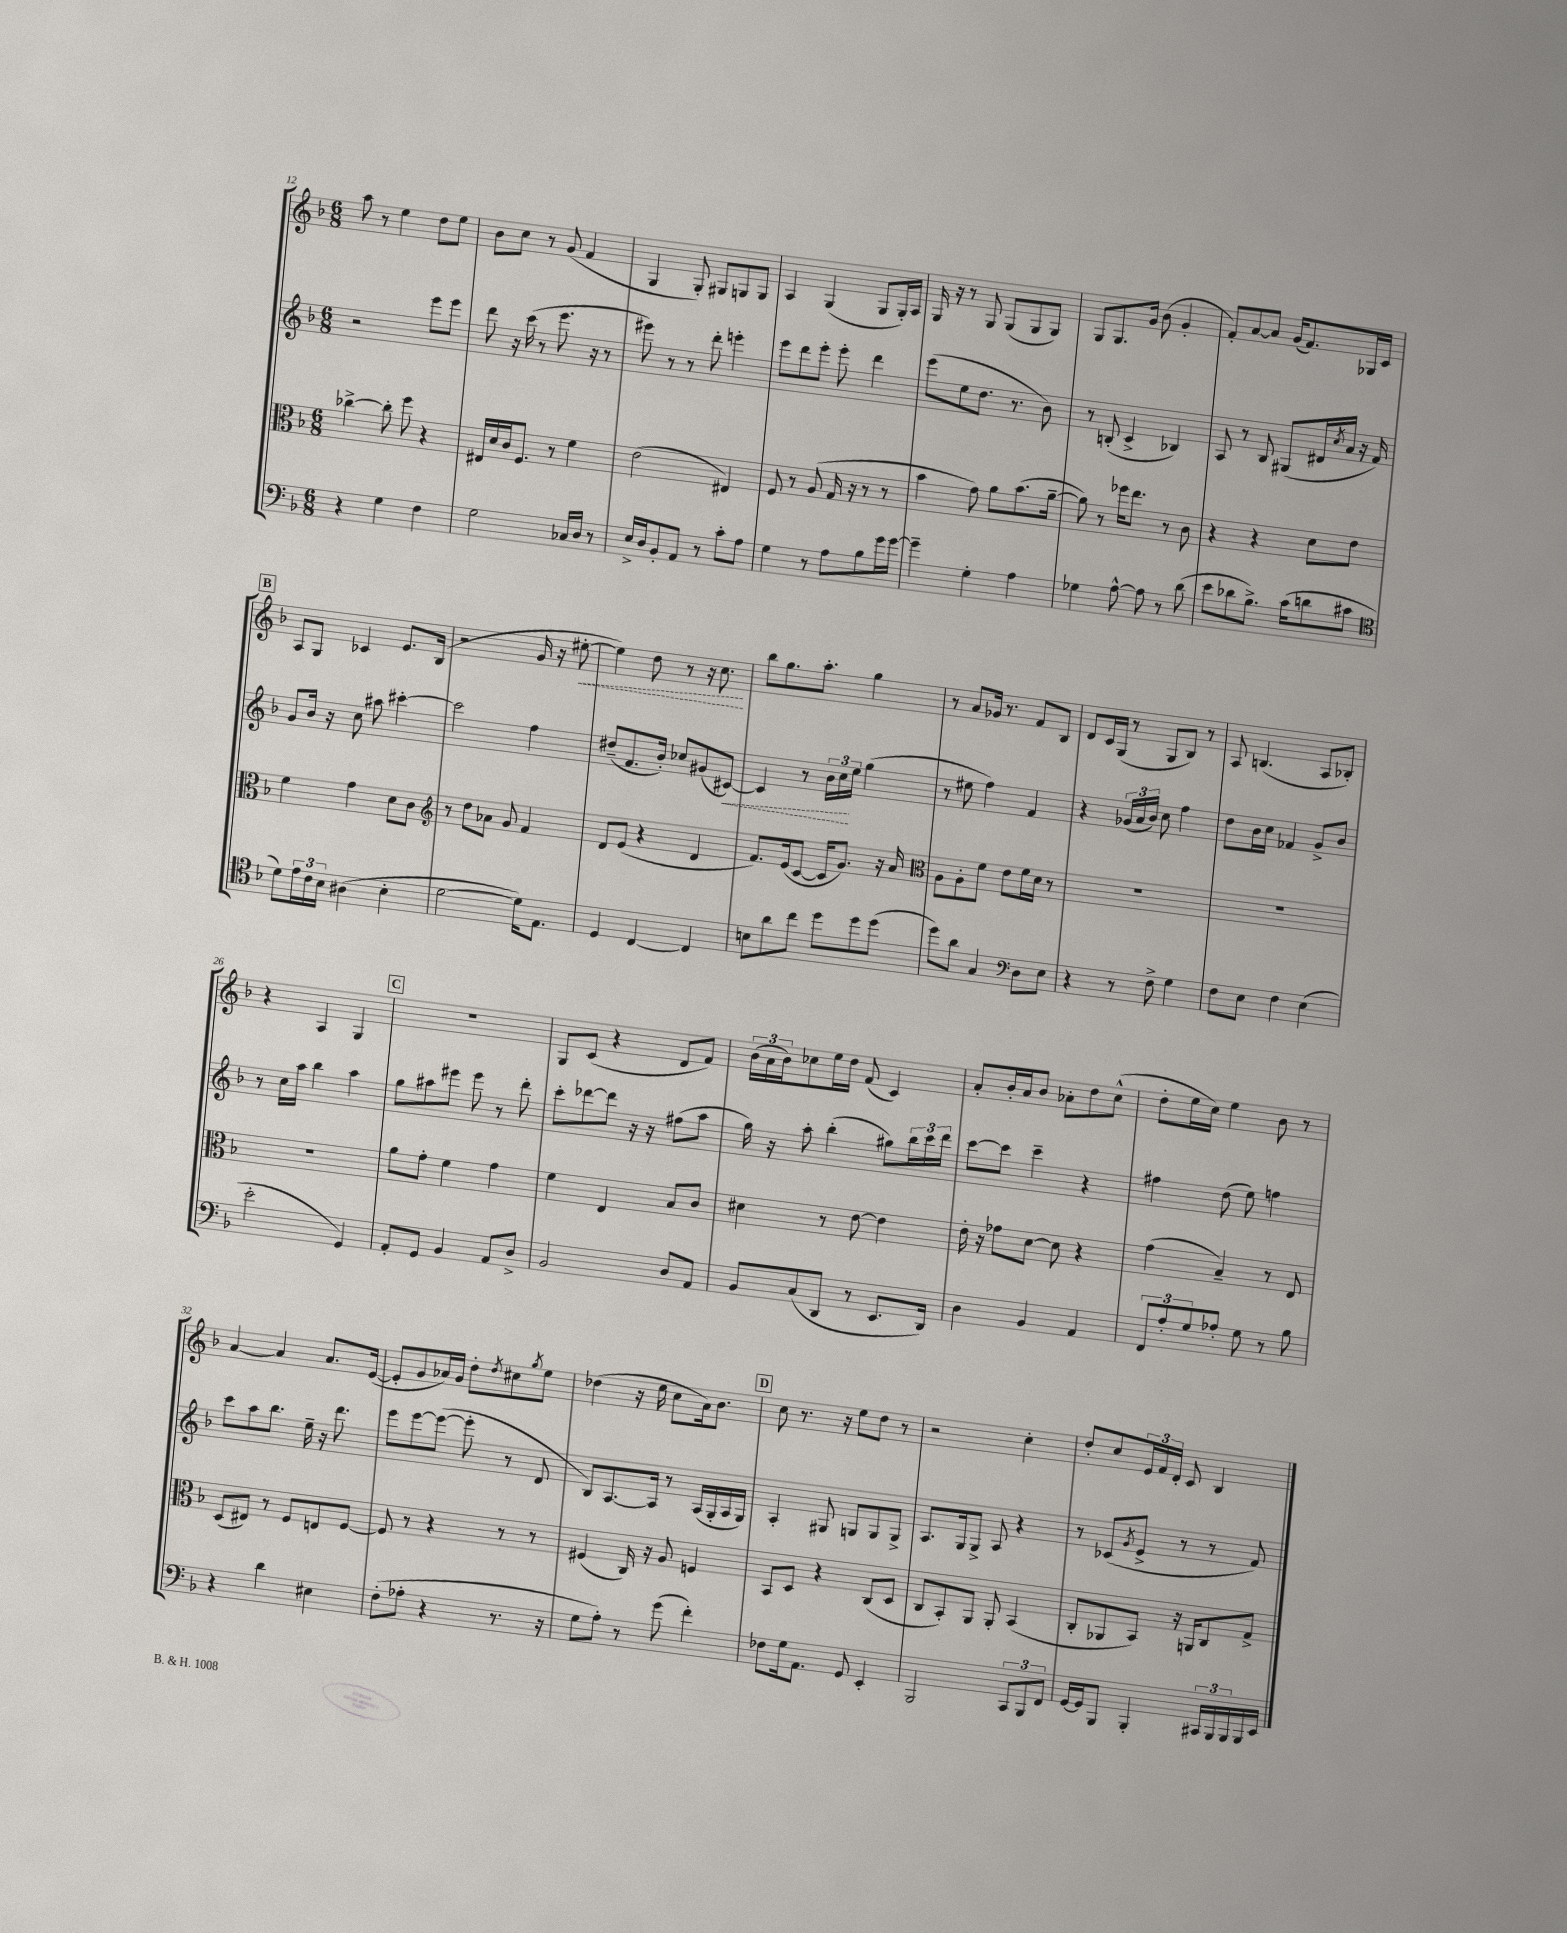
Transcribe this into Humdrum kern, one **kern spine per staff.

**kern	**kern	**kern	**kern
*staff4	*staff3	*staff2	*staff1
*clefF4	*clefC3	*clefG2	*clefG2
*k[b-]	*k[b-]	*k[b-]	*k[b-]
*M6/8	*M6/8	*M6/8	*M6/8
4r	[4cc-^	2r	8aa
.	.	.	8r
4G	8cc-']	.	4ee
.	8ff	.	.
4F	4r	8eee	8dd
.	.	8eee	8ee
=	=	=	=
2G	16E#	8ddd	8b-
.	16d	.	.
.	16c	16r	8cc
.	8.F	(16ccc	.
.	.	8r	8r
.	8r	8.eee	(8g
16C-	4f	.	4f
16D	.	16r	.
8r	.	8r	.
=	=	=	=
16E^	(2e	8eee#)	4G
16D	.	.	.
8BB-'	.	8r	.
8AA	.	8r	8G')
8r	.	8ddd'	8G#
8c'	4E#)	4eee'	8G
8A	.	.	8G
=	=	=	=
4G	8F	8eee	4A
.	8r	8ddd	.
8r	(8A	8eee'	(4G
8A	16G	8eee'	.
.	16r	.	.
8B-	8r	4ddd	8G
16g	8r	.	16G')
[16g	.	.	16A
=	=	=	=
4g~]	4b-	(8eee	16G
.	.	.	16r
.	.	8ee	8r
4G'	8g)	8.dd	8G
.	8a	.	(8G
.	.	8.r	.
4A	(8.b-	.	8G
.	.	8b-)	8G)
.	[16a~	.	.
=	=	=	=
4G-	8a])	8r	8G
.	8r	(8B'	8.G
[8A^^	16ff-	4c^	.
.	8.ee	.	16g
8A]	.	.	(8b-
8r	8r	4B-)	4g'
(8d	8c	.	.
=	=	=	=
8e	4r	8A	8f')
8d-	.	8r	[8a
8.B-^)	4r	8B-	8a]
.	.	(8G#	(16g
(16c	.	.	8.f)
8d	8d	16d#	.
.	.	8qcc	.
.	.	16a	.
8c#	8e	16r	16G-
.	.	16f)	16c
=	=	=	=
*clefC4	*	*	*
8d)	4f	8g	8A
24e	.	16b-	8G
24c	.	.	.
.	.	16r	.
24B-	.	.	.
(4A#	4g	8cc	4c-
.	.	8aa#	.
4B-'	8d	[4ccc#'	8.e
.	8c	.	.
.	.	.	(16B-
=	=	=	=
*	*clefG2	*	*
[2d	8r	2ccc#]	2r
.	8dd	.	.
.	8a-	.	.
.	8g	.	.
16d])	4f	4ff	16g
8.E	.	.	16r
.	.	.	[8ee#'
=	=	=	=
4D	8d	(8dd#~	4ee#])
.	(8e	8.f	.
[4C	4r	.	8dd
.	.	16b-')	.
.	.	8cc-	8r
4C]	4d	(8g#	16r
.	.	.	8.cc
.	.	[8c#)	.
=	=	=	=
8B	8.f)	4c#]	8bb-
8a	.	.	8.gg
.	(16e	.	.
8cc	[8c	8r	.
.	.	.	8.aa'
8dd	16c]	24b-	.
.	.	24cc	.
.	8.g)	.	.
.	.	24ee	.
8dd	.	(4gg	4gg
(8dd	16r	.	.
.	16a	.	.
=	=	=	=
*	*clefC3	*	*
8dd)	8A	8r	8r
8a	8A'	8ee#	8a
4G	8f	4ff)	16g-
.	.	.	8.r
.	8e	.	.
*clefF4	*	*	*
8D	16f	4f	8f
.	16d	.	.
8E	8r	.	8B-
=	=	=	=
4r	2.r	4r	8d
.	.	.	16c
.	.	.	(16G
8r	.	(24g-	8r
.	.	24a	.
.	.	24b-)	.
8F^	.	8cc	8G
4G	.	4ff	8B-)
.	.	.	8r
=	=	=	=
8F	2.r	8dd	8A
8E	.	16b-	(4.B
.	.	16cc	.
4F	.	4f-	.
(4E	.	8g^	8A
.	.	8b-	8B-')
=	=	=	=
2e'	2.r	8r	4r
.	.	16cc	.
.	.	16aa	.
.	.	4bb-	4A
4GG)	.	4aa	4G
=	=	=	=
8AA'	8a	8gg	2.r
8GG	8g'	8aa#	.
4BB-	4f	8eee#	.
.	.	8eee#	.
8AA	4g	8r	.
8D^	.	8ddd'	.
=	=	=	=
2BB-	4f	8ccc'	8G
.	.	[8ddd-	(8c
.	4E	8ddd-]	4r
.	.	16r	.
.	.	16r	.
8D	8B-	(8ff#	8d
8AA	8c	8aa	8f)
=	=	=	=
8BB-	4d#	16gg)	(24b-
.	.	.	24a
.	.	16r	.
.	.	.	24b-)
(8C	.	8aa'	8cc-
8DD	8r	(4bb-'	16ee
.	.	.	16dd
8r	[8e	.	(8f
8.EE	4e]	8gg#)	4c)
.	.	24bb-	.
.	.	24ccc	.
16DD)	.	.	.
.	.	24ddd	.
=	=	=	=
4D	16e'	[8ccc	8a'
.	16r	.	.
.	8g-	8ccc]	16b-'
.	.	.	16a
4BB-	[8d	4ccc~	8b-
.	8d]	.	8a-'
4AA	4r	4r	8dd
.	.	.	(8cc^^
=	=	=	=
12FF	(4g	4ff#	8dd'
12A'	.	.	.
.	.	.	16ee
12G	.	.	.
.	.	.	16cc)
8A-'	4B-~)	(8dd	4ee
8G	.	8ee)	.
8r	8r	4ff	8b-
8B-	8E	.	8r
=	=	=	=
4r	(8D	8ccc	[4a
.	8E#)	8aa	.
4d	8r	8.bb-	4a]
.	8F	.	.
.	.	16ee~	.
4E#	8E	16r	8.a
.	.	8.ddd	.
.	[8F	.	.
.	.	.	([16e
=	=	=	=
(8F'	8F]	8eee	8e']
8A-'	8r	[8eee	8g
4r	4r	(8eee_	16a-)
.	.	.	16g
.	.	8eee']	8dd'
.	.	.	8qdd
8.r	8r	8r	8cc#
.	.	.	8qgg
.	8r	8d	8ee
16r	.	.	.
=	=	=	=
8G	(4F#	8B-)	(4dd-
8A')	.	[8.A	.
8r	16C)	.	16r
.	16r	16A]	16ee
(8g	8A	8r	8cc
4f')	4F	(16A	16a)
.	.	16G'	8.b-
.	.	16A	.
.	.	16G)	.
=	=	=	=
8F-	8BB-	4A'	8cc
16G	8D	.	8.r
8.AA	.	.	.
.	4r	8G#	.
.	.	.	16r
8GG	.	8G	8ee
4EE'	(8C	8G	8dd
.	8D	8G^	8r
=	=	=	=
2BBB-	8C	8.A	2r
.	8BB-')	.	.
.	.	16G	.
.	8AA	8G^	.
.	8AA'	8A	.
12CC	(4BB-	4r	4cc'
12BBB-	.	.	.
12FF	.	.	.
=	=	=	=
[16GG	8C'	8r	8dd'
16GG]	.	.	.
8BBB-	8AA-	(8c-	8cc
.	.	8qg	.
4BBB-'	8BB-)	8e^	24e
.	.	.	24f
.	.	.	24d'
.	16r	8r	8c
.	16AA	.	.
24CC#	8C	8r	4B-
24BBB-	.	.	.
24BBB-	.	.	.
16BBB-	8G^	8f)	.
16EE	.	.	.
==	==	==	==
*-	*-	*-	*-
